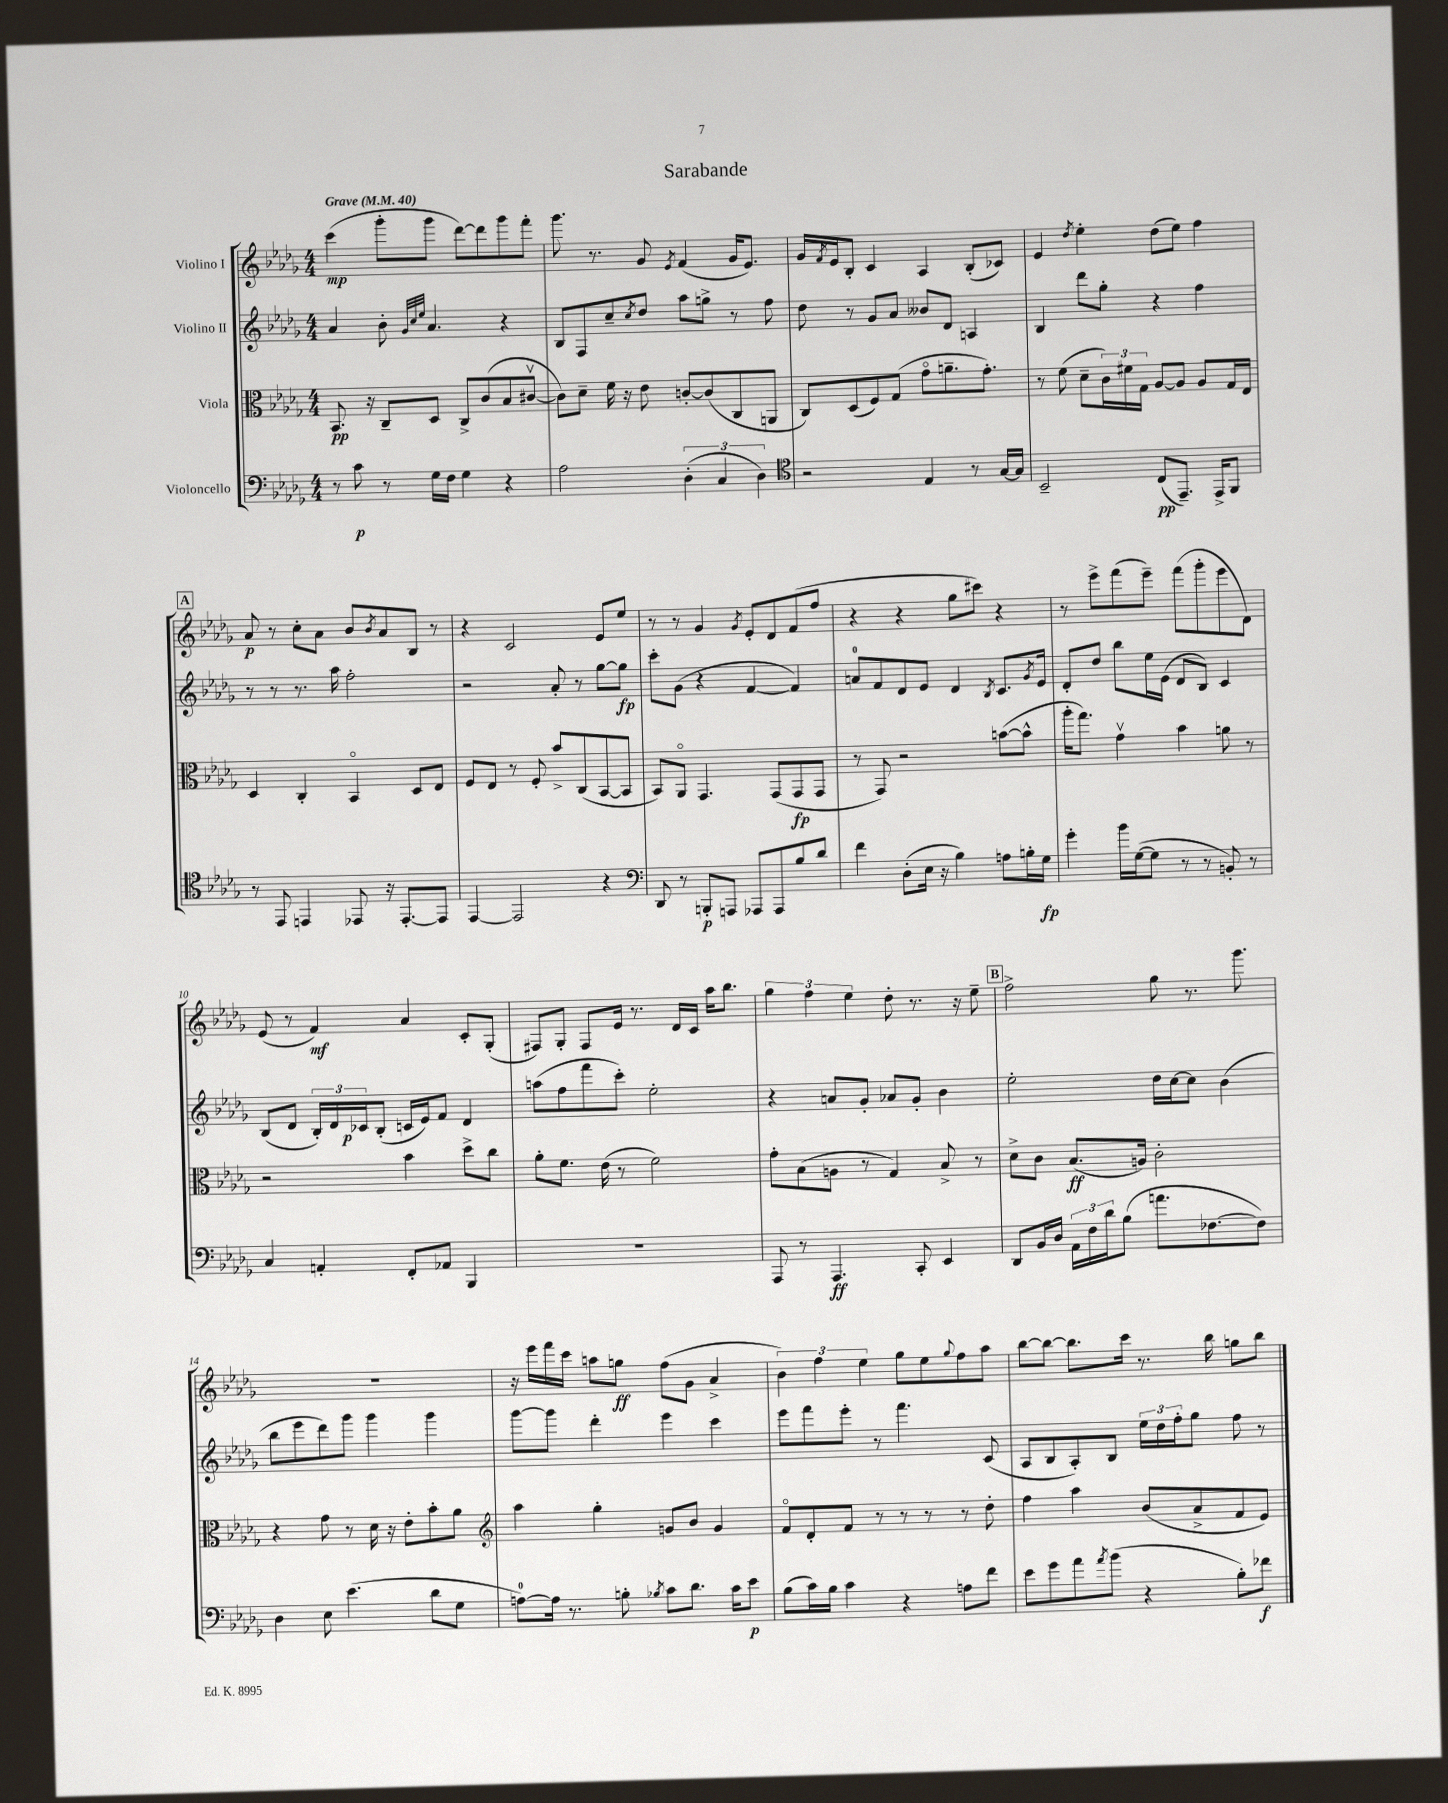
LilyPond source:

\header { title = "Sarabande" }
<<
\new StaffGroup <<
\new Staff = "s0" \with { instrumentName = "Violino I" } {
    \clef treble \key des \major \numericTimeSignature \time 4/4 \tempo "Grave" 4 = 40
    c'''4\mp( ges'''8-. ges'''8 des'''8~) des'''8 ges'''8 f'''8-. |
    ges'''8. r8. ges'8 \acciaccatura { ees'8 } f'4( ges'16 ees'8.) |
    ges'16 \acciaccatura { f'8 } ees'16 bes8-. c'4 aes4 bes8-.( ces'8) |
    ees'4 \acciaccatura { des''8 } ees''4-. des''8( ees''8) f''4 |
    \mark \markup { \box "A" } aes'8\p r8 c''8-. aes'8 bes'8 \acciaccatura { bes'8 } aes'8 bes8 r8 |
    r4 c'2 ees'8 ees''8 |
    r8 r8 ges'4 \acciaccatura { ges'8 } ees'8-. des'8 f'8( f''8 |
    r4 r4 ges''8 cis'''8) r4 |
    r8 ees'''8-> f'''8( ees'''8--) f'''8( ges'''8-. ees'''8 des'8) |
    ees'8( r8 f'4\mf) aes'4 c'8-. ges8-.( |
    fis8) ges8-. fis8 ees'16 r8. des'16 c'16 aes''16 bes''8. |
    \tuplet 3/2 { ges''4 f''4 ees''4 } des''8-. r8. r16 ees''8-- |
    \mark \markup { \box "B" } f''2-> ges''8 r8. ges'''8. |
    R1 |
    r16 ees'''16 f'''16 c'''16 a''8 g''8\ff f''8( ges'8 aes'4-> |
    \tuplet 3/2 { bes'4) f''4 ees''4 } ges''8 ees''8 \appoggiatura { ges''8 } f''8 aes''8 |
    bes''8~ bes''8~ bes''8. c'''16 r8. bes''16 g''8 bes''8 \bar "|." |
}
\new Staff = "s1" \with { instrumentName = "Violino II" } {
    \clef treble \key des \major \numericTimeSignature \time 4/4
    aes'4 bes'8-. \grace { ges'32 c''32 ees''32 } aes'4. r4 |
    bes8 f8 c''8-- \acciaccatura { c''8 } des''8 aes''8 g''8-> r8 f''8 |
    des''8 r8 ges'8 aes'8 beses'8 des'8 a4 |
    bes4 des'''8 ges''8-. r4 f''4 |
    \mark \markup { \box "A" } r8 r8 r8. aes''16 f''2-. |
    r2 aes'8-. r8 ges''8~ ges''8\fp |
    c'''8-. ges'8( r4 f'4~ f'4) |
    a'8-0 f'8 des'8 ees'8 des'4 \acciaccatura { bes8 } c'8. \acciaccatura { ges'8 } ees'16 |
    des'8-. des''8 bes''8 ees''16 ees'16( des'8 bes8) c'4 |
    bes8( des'8 \tuplet 3/2 { bes16-.) des'16 ces'16\p } bes8-.( c'16 ees'16) f'8 des'4 |
    a''8( f''8 f'''8 c'''8-.) ees''2-. |
    r4 a'8 ges'8-. aes'8 ges'8-. bes'4 |
    \mark \markup { \box "B" } ees''2-. des''16 c''16~ c''8 bes'4( |
    bes''8 ees'''8 des'''8) ges'''8 ges'''4 ges'''4 |
    ges'''8~ ges'''8 des'''4-. ees'''4 c'''4 |
    ees'''8 f'''8 ees'''8-. r8 f'''4. c'8( |
    aes8 bes8 aes8-.) bes8 \tuplet 3/2 { ees''16 des''16 f''16-. } ges''8 f''8 r8 \bar "|." |
}
\new Staff = "s2" \with { instrumentName = "Viola" } {
    \clef alto \key des \major \numericTimeSignature \time 4/4
    bes,8.\pp r16 c8-- des8 c8-> c'8( bes8 cis'8~\upbow |
    cis'8) des'8-- f'16 r16 ees'8 c'8~-. c'8( c8 a,8 |
    c8) des8( f8) ges8( ges'8\flageolet a'8.-- ges'8.-.) |
    r8 f'8( des'8-- \tuplet 3/2 { c'16) fis'16 ges16 } aes8~ aes8 aes8 ges16 ees16 |
    \mark \markup { \box "A" } des4 c4-. bes,4\flageolet des8 ees8 |
    f8 ees8 r8 f8-. bes'8-> c8( bes,8~ bes,8 |
    bes,8) aes,8\flageolet ges,4. ges,8( ges,8\fp ges,8 |
    r8 ges,8) r2 b'8~( b'8-^ |
    aes''16-. ges''8.) ges'4\upbow bes'4 a'8 r8 |
    r2 bes'4 des''8-> c''8 |
    aes'8-. f'8. ees'16( r8 f'2) |
    ges'8-. bes8( a8 r8 ges4) bes8-> r8 |
    \mark \markup { \box "B" } des'8-> c'8 bes8.\ff( a16) c'2-. |
    r4 ges'8 r8 des'16 r16 ees'8-. bes'8-. aes'8 |
    \clef treble aes''4 ges''4-. g'8 bes'8 g'4 |
    f'8\flageolet des'8-. f'8 r8 r8 r8 r8 des''8-. |
    f''4 aes''4 bes'8( aes'8-> f'8 ees'8) \bar "|." |
}
\new Staff = "s3" \with { instrumentName = "Violoncello" } {
    \clef bass \key des \major \numericTimeSignature \time 4/4
    r8 c'8\p r8 ges16 f16 ges4 r4 |
    aes2 \tuplet 3/2 { des4-.( c4 des4) } |
    \clef tenor r2 ees4 r8 ges16~ ges16 |
    bes,2-- c8\pp( ees,8.--) ees,16-> f,8 |
    \mark \markup { \box "A" } r8 ees,8 e,4 ees,8 r16 ees,8.~-. ees,8 |
    ees,4~ ees,2 r4 |
    \clef bass des,8 r8 b,,8-.\p a,,8 aes,,8 aes,,8 bes8 des'8 |
    f'4 des8-.( ees16 r16 bes4) a8 b16-. ges16\fp |
    ges'4-. bes'16 ges16~( ges8 r8 r8 b,8-.) r8 |
    c4 a,4-. f,8-. aes,8 bes,,4 |
    R1 |
    aes,,8 r8 aes,,4.\ff c,8-. ees,4 |
    \mark \markup { \box "B" } des,8 bes,16 des16 \tuplet 3/2 { aes,16 f16 des'16 } bes8( a'8. fes8.~ fes8) |
    des4 ees8 ees'4.( des'8 ges8 |
    a8-0~) a16 r8. b8-. \acciaccatura { bes8 } c'8 des'8. c'16 ees'8\p |
    bes8( c'16) bes16 c'4 r4 a8 f'8 |
    ees'8 ges'8 aes'8 \acciaccatura { aes'8 } bes'8( r4 bes8-.) fes'8\f \bar "|." |
}
>>
>>
